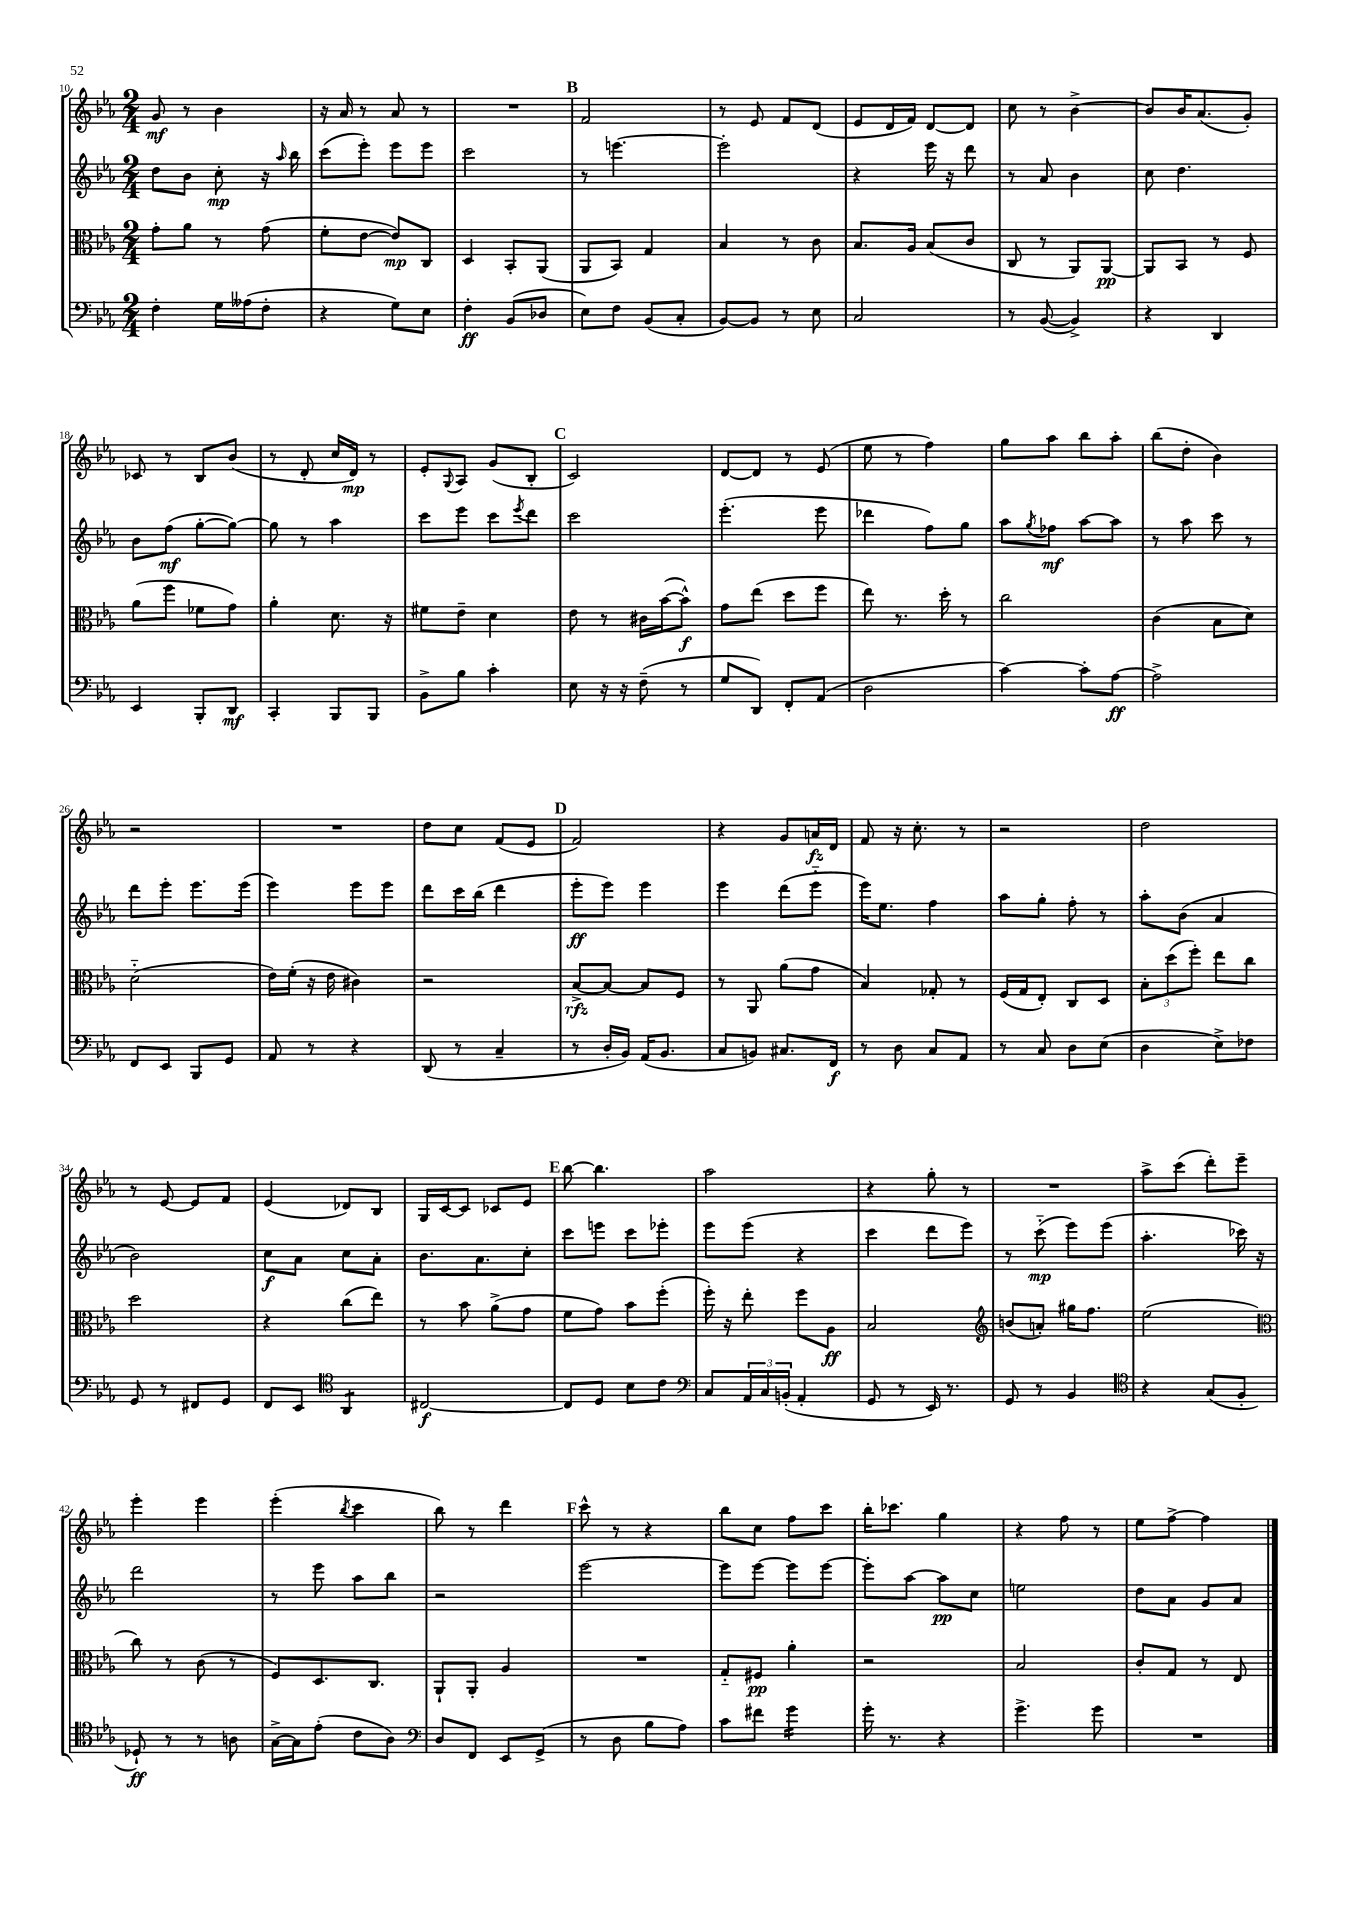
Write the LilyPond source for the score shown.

<<
\new StaffGroup <<
\new Staff = "s0" {
    \clef treble \key ees \major \numericTimeSignature \time 2/4
    g'8\mf r8 bes'4 |
    r16 aes'16 r8 aes'8 r8 |
    R2 |
    \mark \markup { \bold "B" } f'2 |
    r8 ees'8 f'8 d'8( |
    ees'8 d'16 f'16) d'8~ d'8 |
    c''8 r8 bes'4~-> |
    bes'8 bes'16 aes'8.( g'8-.) |
    ces'8 r8 bes8 bes'8( |
    r8 d'8-. c''16 d'16\mp) r8 |
    ees'8-. \appoggiatura { g8 } aes8 g'8( bes8-. |
    \mark \markup { \bold "C" } c'2) |
    d'8~ d'8 r8 ees'8( |
    ees''8 r8 f''4) |
    g''8 aes''8 bes''8 aes''8-. |
    bes''8( d''8-. bes'4) |
    r2 |
    R2 |
    d''8 c''8 f'8( ees'8 |
    \mark \markup { \bold "D" } f'2) |
    r4 g'8 a'16\fz d'16 |
    f'8 r16 c''8.-. r8 |
    r2 |
    d''2 |
    r8 ees'8~ ees'8 f'8 |
    ees'4( des'8) bes8 |
    g16 c'16~ c'8 ces'8 ees'8 |
    \mark \markup { \bold "E" } bes''8~ bes''4. |
    aes''2 |
    r4 g''8-. r8 |
    R2 |
    aes''8-> c'''8( d'''8-.) ees'''8-- |
    ees'''4-. ees'''4 |
    ees'''4-.( \acciaccatura { bes''8 } c'''4 |
    bes''8) r8 d'''4 |
    \mark \markup { \bold "F" } c'''8-^ r8 r4 |
    bes''8 c''8 f''8 c'''8 |
    bes''16-. ces'''8. g''4 |
    r4 f''8 r8 |
    ees''8 f''8~-> f''4 \bar "|." |
}
\new Staff = "s1" {
    \clef treble \key ees \major \numericTimeSignature \time 2/4
    d''8 bes'8 c''8-.\mp r16 \grace { aes''16 } bes''16 |
    c'''8( ees'''8-.) ees'''8 ees'''8 |
    c'''2 |
    \mark \markup { \bold "B" } r8 e'''4.~ |
    e'''2-. |
    r4 ees'''16 r16 d'''8 |
    r8 aes'8 bes'4 |
    c''8 d''4. |
    bes'8 f''8\mf( g''8~-. g''8~) |
    g''8 r8 aes''4 |
    c'''8 ees'''8 c'''8 \acciaccatura { ees'''8 } d'''8 |
    \mark \markup { \bold "C" } c'''2 |
    ees'''4.-.( ees'''8 |
    des'''4 f''8) g''8 |
    aes''8 \acciaccatura { g''8 } fes''8\mf aes''8~ aes''8 |
    r8 aes''8 c'''8 r8 |
    d'''8 ees'''8-. ees'''8. ees'''16( |
    ees'''4) ees'''8 ees'''8 |
    d'''8 c'''16 bes''16( d'''4 |
    \mark \markup { \bold "D" } ees'''8-.\ff ees'''8) ees'''4 |
    ees'''4 d'''8( ees'''8-_ |
    ees'''16) ees''8. f''4 |
    aes''8 g''8-. f''8-. r8 |
    aes''8-. bes'8( aes'4 |
    bes'2) |
    c''8\f aes'8 c''8 aes'8-. |
    bes'8. aes'8. c''8-. |
    \mark \markup { \bold "E" } c'''8 e'''8 c'''8 ees'''8-. |
    ees'''8 ees'''8( r4 |
    c'''4 d'''8 ees'''8) |
    r8 c'''8-_\mp( ees'''8) ees'''8( |
    aes''4.-. ces'''16) r16 |
    d'''2 |
    r8 ees'''8 aes''8 bes''8 |
    r2 |
    \mark \markup { \bold "F" } ees'''2~ |
    ees'''8 ees'''8~ ees'''8 ees'''8~ |
    ees'''8-. aes''8~ aes''8\pp c''8 |
    e''2 |
    d''8 aes'8 g'8 aes'8 \bar "|." |
}
\new Staff = "s2" {
    \clef alto \key ees \major \numericTimeSignature \time 2/4
    g'8-. aes'8 r8 g'8( |
    f'8-. ees'8~ ees'8\mp) c8 |
    d4 bes,8-. aes,8( |
    \mark \markup { \bold "B" } aes,8 bes,8) g4 |
    bes4 r8 c'8 |
    bes8. aes16 bes8( c'8 |
    c8 r8 aes,8) aes,8~\pp |
    aes,8 bes,8 r8 f8 |
    aes'8( f''8 fes'8 g'8) |
    aes'4-. d'8. r16 |
    fis'8 ees'8-- d'4 |
    \mark \markup { \bold "C" } ees'8 r8 cis'16 bes'16~( bes'8-^\f) |
    g'8 ees''8( d''8 f''8 |
    ees''8) r8. d''16-. r8 |
    c''2 |
    c'4( bes8 d'8) |
    d'2-_( |
    ees'16) f'16-.( r16 ees'16 cis'4) |
    r2 |
    \mark \markup { \bold "D" } bes8~->\rfz bes8~ bes8 f8 |
    r8 aes,8 aes'8( g'8 |
    bes4) ges8-. r8 |
    f16( g16 ees8-.) c8 d8 |
    \tuplet 3/2 { bes8-. d''8( f''8-.) } ees''8 c''8 |
    d''2 |
    r4 c''8( ees''8) |
    r8 bes'8 aes'8->( g'8 |
    \mark \markup { \bold "E" } f'8 g'8) bes'8 f''8-.( |
    f''16-.) r16 ees''8-. f''8 aes8\ff |
    bes2 |
    \clef treble b'8( a'8-.) gis''16 f''8. |
    ees''2( |
    \clef alto c''8) r8 c'8( r8 |
    f8) d8. c8. |
    aes,8-! aes,8-. aes4 |
    \mark \markup { \bold "F" } R2 |
    g8-_ fis8\pp aes'4-. |
    r2 |
    bes2 |
    c'8-. g8 r8 ees8 \bar "|." |
}
\new Staff = "s3" {
    \clef bass \key ees \major \numericTimeSignature \time 2/4
    f4-. g16 aeses16( f8-. |
    r4 g8) ees8 |
    f4-.\ff bes,8( des8 |
    \mark \markup { \bold "B" } ees8) f8 bes,8( c8-. |
    bes,8~) bes,8 r8 ees8 |
    c2 |
    r8 bes,8~( bes,4->) |
    r4 d,4 |
    ees,4 bes,,8-. d,8\mf |
    c,4-. bes,,8 bes,,8 |
    bes,8-> bes8 c'4-. |
    \mark \markup { \bold "C" } ees8 r16 r16 f8--( r8 |
    g8 d,8) f,8-. aes,8( |
    d2 |
    c'4~) c'8-. aes8~\ff |
    aes2-> |
    f,8 ees,8 bes,,8 g,8 |
    aes,8 r8 r4 |
    d,8( r8 c4-- |
    \mark \markup { \bold "D" } r8 d16-. bes,16) aes,16( bes,8. |
    c8 b,8) cis8. f,16\f |
    r8 d8 c8 aes,8 |
    r8 c8 d8 ees8( |
    d4 ees8->) fes8 |
    g,8 r8 fis,8 g,8 |
    f,8 ees,8 \clef tenor aes,4:8 |
    cis2~\f |
    \mark \markup { \bold "E" } cis8 d8 bes8 c'8 |
    \clef bass c8 \tuplet 3/2 { aes,16 c16 b,16-.( } aes,4-. |
    g,8 r8 ees,16) r8. |
    g,8 r8 bes,4 |
    \clef tenor r4 g8( f8-. |
    des8-!\ff) r8 r8 a8 |
    g16~-> g16 ees'8-.( c'8 aes8) |
    \clef bass d8 f,8 ees,8 g,8->( |
    \mark \markup { \bold "F" } r8 d8 bes8 aes8) |
    c'8 fis'8 g'4:16 |
    g'16-. r8. r4 |
    g'4.-> g'8 |
    R2 \bar "|." |
}
>>
>>
\layout { \context { \Score currentBarNumber = #10 } }
